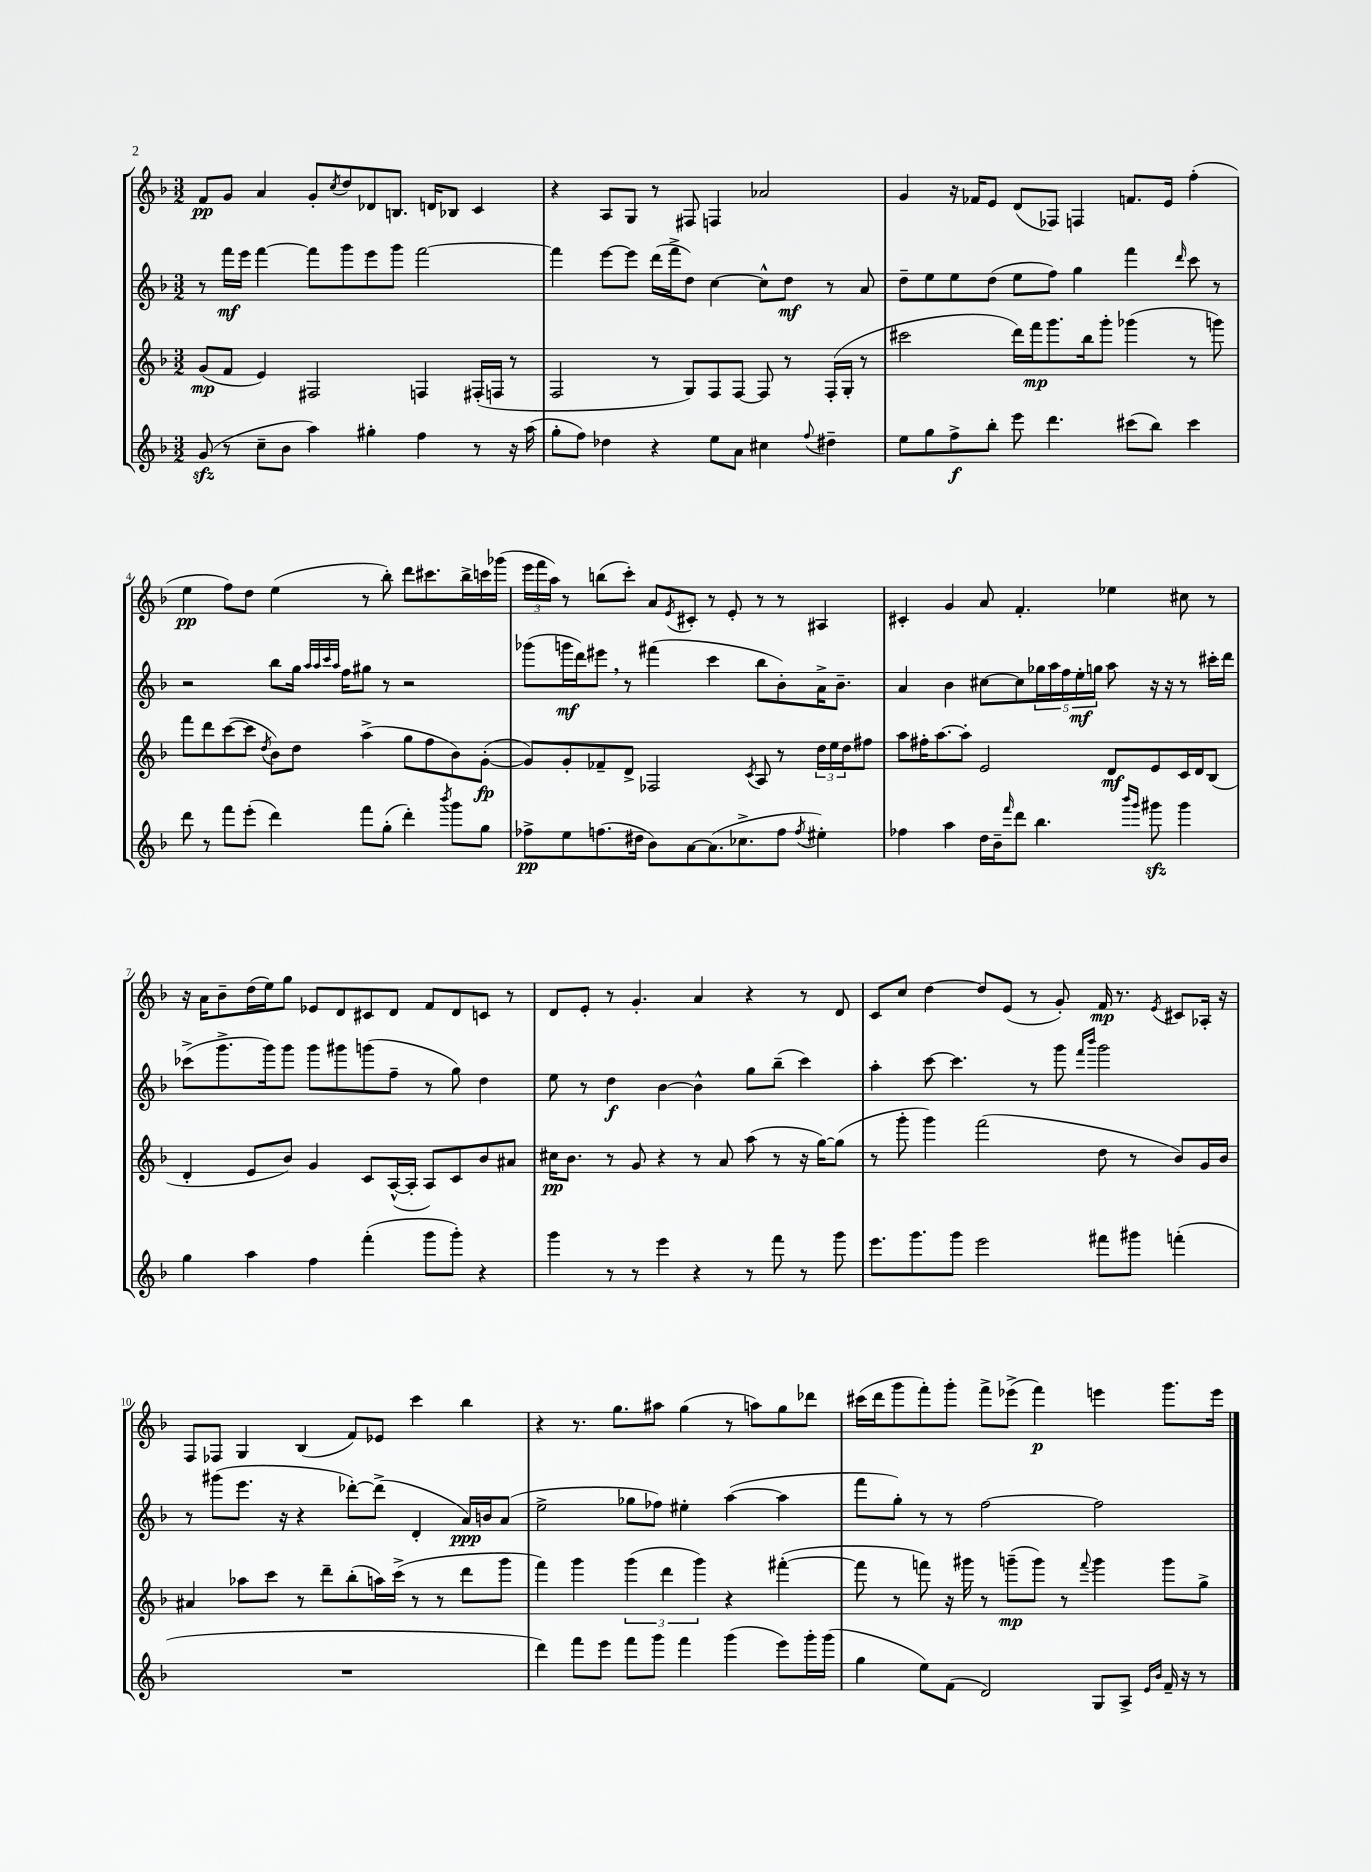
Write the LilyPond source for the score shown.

<<
\new StaffGroup <<
\new Staff = "s0" {
    \clef treble \key f \major \numericTimeSignature \time 3/2
    f'8\pp g'8 a'4 g'8-. \acciaccatura { c''8 } d''8 des'8 b8. d'16 bes8 c'4 |
    r4 a8 g8 r8 fis8 f4 aes'2 |
    g'4 r16 fes'16 e'8 d'8( fes8) f4 f'8. e'16 f''4-.( |
    e''4\pp f''8) d''8 e''4( r8 bes''8-.) d'''8 cis'''8. bes''16-> c'''16 ges'''16( |
    \tuplet 3/2 { e'''16 f'''16 a''16) } r8 b''8( c'''8-.) a'8 \acciaccatura { e'8 } cis'8-. r8 e'8-. r8 r8 ais4 |
    cis'4-. g'4 a'8 f'4.-. ees''4 cis''8 r8 |
    r16 a'16 bes'8-- d''16( e''16) g''8 ees'8 d'8 cis'8 d'8 f'8 d'8 c'8 r8 |
    d'8 e'8-. r8 g'4.-. a'4 r4 r8 d'8 |
    c'8 c''8 d''4~ d''8 e'8( r8 g'8-.) f'16\mp r8. \acciaccatura { e'8 } cis'8 aes16-. r16 |
    f8 fes8 g4 bes4( f'8) ees'8 c'''4 bes''4 |
    r4 r8. g''8. ais''8 g''4( r8 a''8) g''8 des'''8 |
    cis'''16( d'''16 g'''8 f'''8-.) g'''8-. f'''8-> ees'''8->( f'''4\p) e'''4 g'''8. e'''16 \bar "|." |
}
\new Staff = "s1" {
    \clef treble \key f \major \numericTimeSignature \time 3/2
    r8 f'''16\mf e'''16 f'''4~ f'''8 g'''8 e'''8 g'''8 f'''2~ |
    f'''4 e'''8~ e'''8 d'''16( f'''16-> d''8) c''4~ c''8-^ d''8\mf r8 a'8 |
    d''8-- e''8 e''8 d''8( e''8 f''8) g''4 f'''4 \grace { d'''16 } c'''8 r8 |
    r2 bes''8 g''16 \grace { a''32 a''32 c'''32 a''32 } f''16 gis''8 r8 r2 |
    ges'''8( g'''16\mf d'''16) eis'''8 \breathe r8 fis'''4( c'''4 bes''8 bes'8-.) a'16-> bes'8.-- |
    a'4 bes'4 cis''8~ cis''8 \tuplet 5/4 { ges''16 a''16 f''16 e''16-.\mf g''16 } a''8 r16 r16 r8 cis'''16-. d'''16 |
    ces'''8->( g'''8.-> g'''16) g'''8 g'''8 gis'''8 g'''8( f''8-- r8 g''8) d''4 |
    e''8 r8 d''4\f bes'4~ bes'4-^ g''8 bes''8--( c'''4) |
    a''4-. c'''8~ c'''4. r8 g'''8 \grace { f'''16 bes'''16 } g'''2 |
    r8 gis'''8( e'''8. r16 r4 des'''8~-.) des'''8->( d'4-. a'16\ppp) b'16 a'8( |
    e''2-> ges''8 fes''8) eis''4-. a''4~( a''4 |
    f'''8 g''8-.) r8 r8 f''2~ f''2 \bar "|." |
}
\new Staff = "s2" {
    \clef treble \key f \major \numericTimeSignature \time 3/2
    g'8\mp( f'8 e'4) fis2 f4 fis16-.( f16 r8 |
    f2 r8 g8) f8 f8~ f8 r8 f16-.( g16-. r8 |
    cis'''2 d'''16) f'''16\mp g'''8. bes''16 g'''8-. ges'''4( r8 g'''8) |
    f'''8 d'''8 c'''8~( c'''8 \acciaccatura { d''8 } bes'8) d''8 a''4->( g''8 f''8 bes'8) g'8~-.\fp( |
    g'8) g'8-. fes'8-- d'8-> fes2 \acciaccatura { c'8 } a8 r8 \tuplet 3/2 { d''16 e''16 d''16 } fis''8 |
    a''8 fis''16-. a''8.~ a''8-. e'2 d'8\mf e'8 c'16 d'16 bes8( |
    d'4-. e'8 bes'8) g'4 c'8 a16~-^( a16-. a8) c'8 bes'8 ais'8 |
    cis''16\pp bes'8. r8 g'8 r4 r8 a'8 a''8( r8 r16 g''16~) g''8( |
    r8 g'''8-. g'''4) f'''2( d''8 r8 bes'8) g'16 bes'16 |
    ais'4 aes''8 c'''8 r8 d'''8-- bes''8-.( a''16) c'''16->( r8 r8 d'''8 g'''8 |
    f'''4) g'''4 \tuplet 3/2 { g'''4( d'''4 g'''4) } r4 fis'''4~-.( |
    fis'''8 r8 f'''8) r16 gis'''16 r8 g'''8--\mp( g'''8) r8 \appoggiatura { f'''8 } g'''4 g'''8 g''8-> \bar "|." |
}
\new Staff = "s3" {
    \clef treble \key f \major \numericTimeSignature \time 3/2
    g'8\sfz( r8 c''8-- bes'8 a''4) gis''4-. f''4 r8 r16 a''16( |
    g''8-. f''8) des''4 r4 e''8 a'8 cis''4 \appoggiatura { f''8 } dis''4-- |
    e''8 g''8 f''8->\f bes''8-. e'''8 d'''4. cis'''8( bes''8) cis'''4 |
    d'''8 r8 f'''8 e'''8-.( d'''4) f'''8 g''8-.( d'''4-.) \acciaccatura { bes'''8 } g'''8 g''8 |
    fes''8->\pp e''8 f''8.( dis''16 bes'8) a'8~ a'8.( ces''8.-> f''8 \acciaccatura { f''8 } eis''4-.) |
    fes''4 a''4 d''16 bes'16-- \grace { f'''16 } d'''8 bes''4. \grace { bes'''16 g'''16 } gis'''8\sfz gis'''4 |
    g''4 a''4 f''4 f'''4-.( g'''8 g'''8-.) r4 |
    g'''4 r8 r8 e'''4 r4 r8 f'''8 r8 g'''8 |
    e'''8. g'''8. g'''8 e'''2 fis'''8 gis'''8 f'''4-.( |
    R1. |
    d'''4) f'''8 e'''8 f'''8 g'''8 f'''4 g'''4( e'''8) g'''16-. g'''16( |
    g''4 e''8) f'8( d'2) g8 a8-> \grace { e'16 bes'16 } f'16-- r16 r8 \bar "|." |
}
>>
>>
